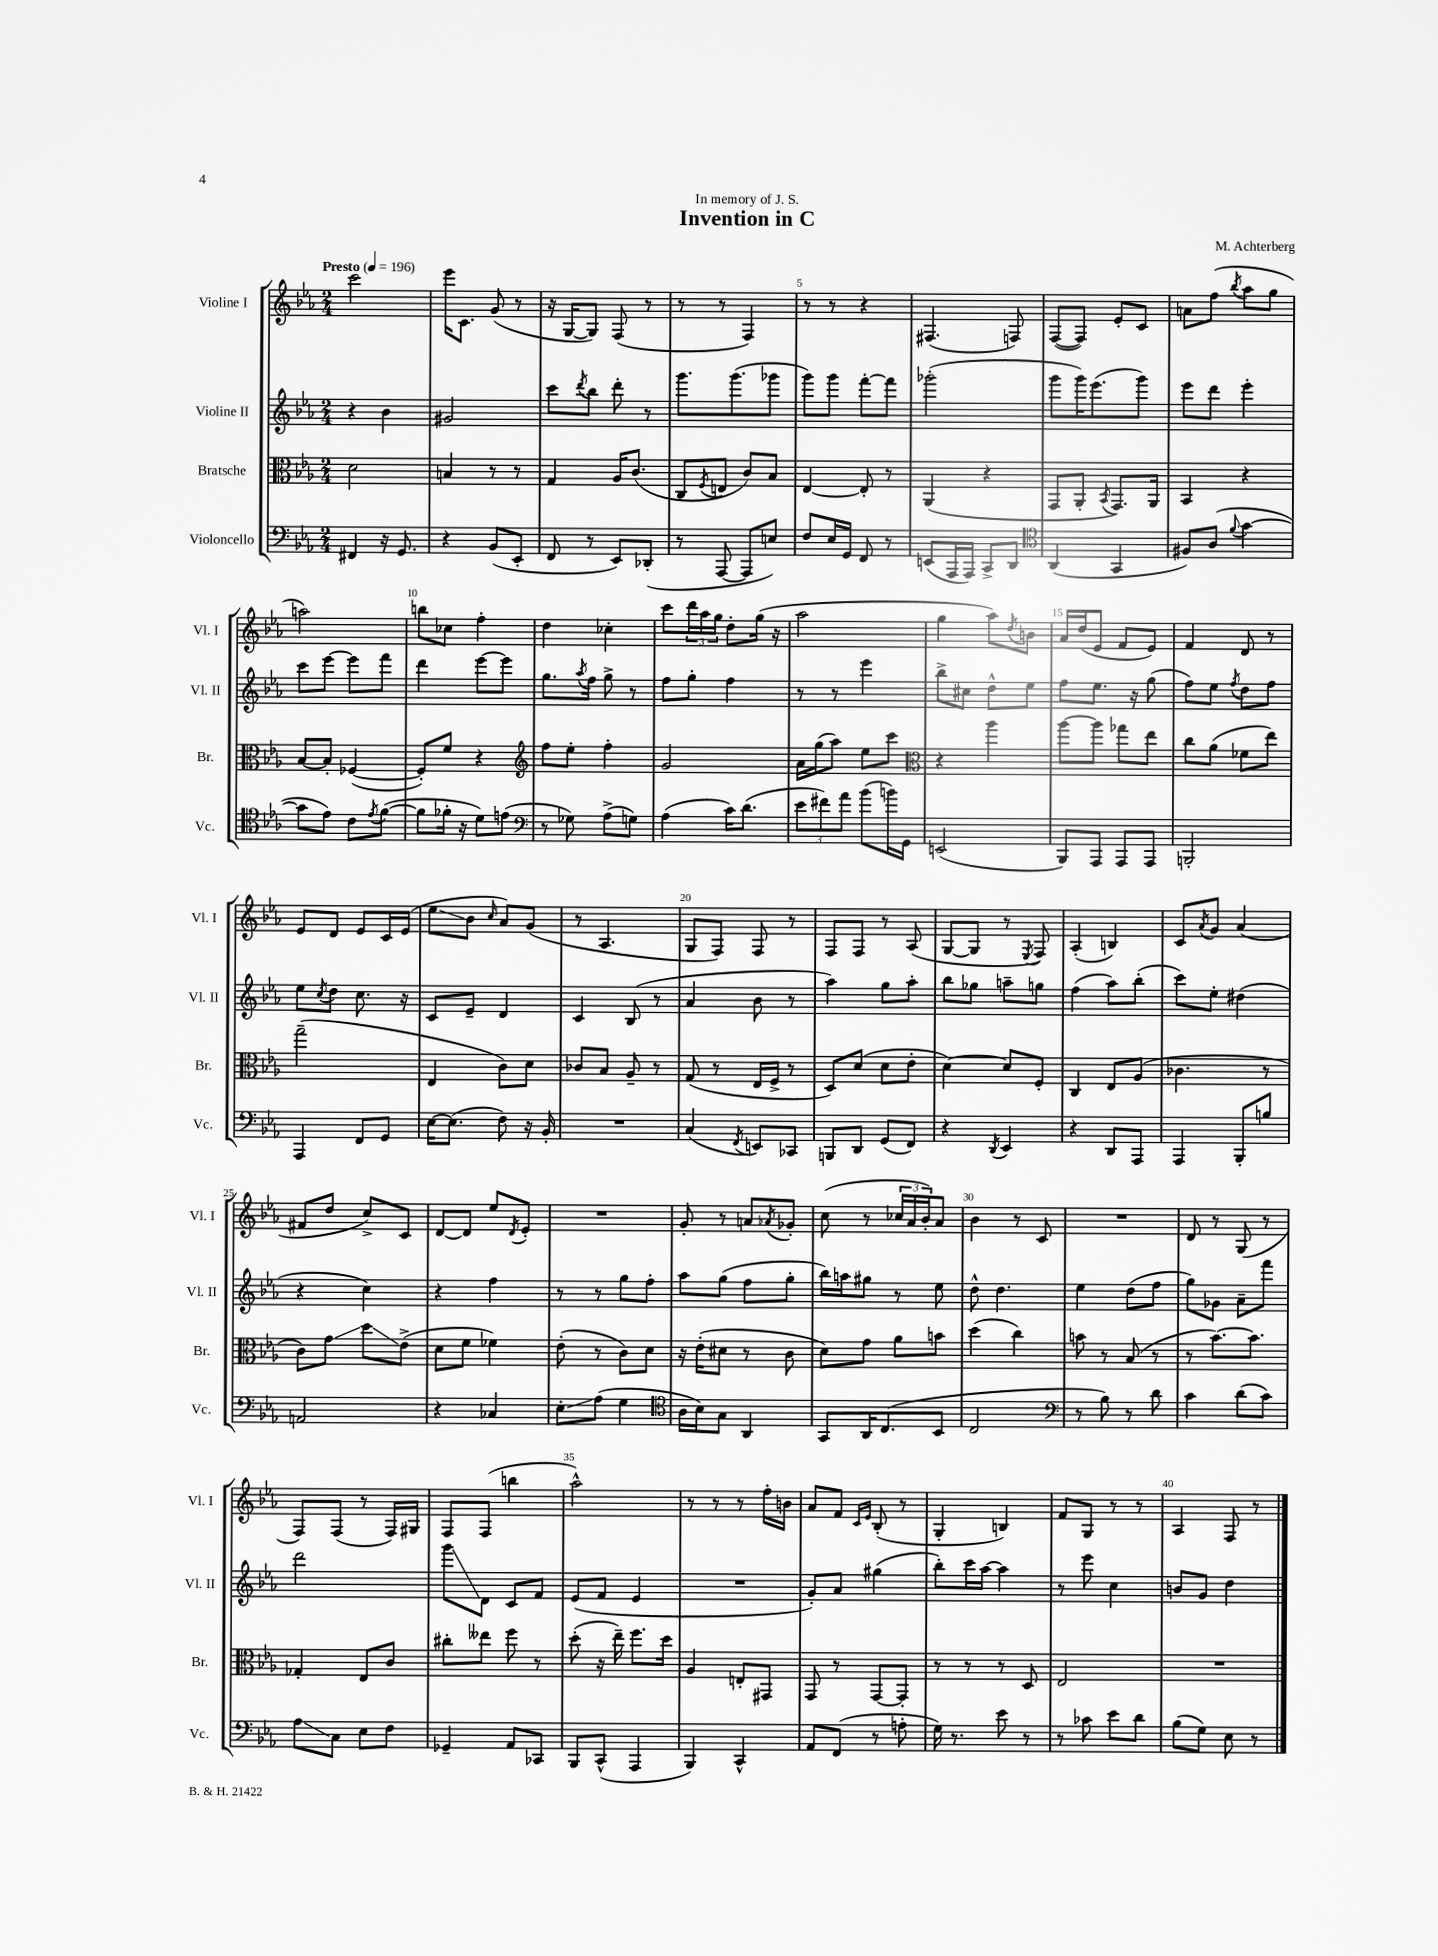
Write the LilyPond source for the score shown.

\header { title = "Invention in C" composer = "M. Achterberg" dedication = "In memory of J. S." }
<<
\new StaffGroup <<
\new Staff = "s0" \with { instrumentName = "Violine I" shortInstrumentName = "Vl. I" } {
    \clef treble \key ees \major \numericTimeSignature \time 2/4 \tempo "Presto" 4 = 196
    c'''2 |
    ees'''16 c'8. g'8( r8 |
    r16 g16~ g8) f8( r8 |
    r8 r8 f4) |
    r8 r8 r4 |
    fis4.( f8) |
    f8~( f8) ees'8-. c'8 |
    a'8 f''8( \acciaccatura { bes''8 } aes''8 g''8 |
    a''2) |
    b''8 ces''8 f''4-. |
    d''4 ces''4-. |
    c'''8 \tuplet 3/2 { d'''16 aes''16 g''16 } d''8-. g''16( r16 |
    aes''2 |
    g''4 aes''8) \acciaccatura { d''8 } b'8 |
    aes'16 d''16( ees'8 f'8 ees'8) |
    f'4 d'8 r8 |
    ees'8 d'8 ees'8 c'16 ees'16( |
    ees''8\glissando bes'8 \grace { c''16 } aes'8) g'8( |
    r8 aes4. |
    g8 f8) f8 r8 |
    f8 f8 r8 aes8( |
    g8~ g8 r8 \acciaccatura { ees8 } f8) |
    aes4-.( b4) |
    c'8 \acciaccatura { aes'8 } g'8 aes'4( |
    fis'8 d''8 c''8->) c'8 |
    d'8~ d'8 ees''8 \acciaccatura { d'8 } ees'8-. |
    R2 |
    g'8-. r8 a'8 \acciaccatura { aes'8 } ges'8-. |
    c''8( r8 \tuplet 3/2 { ces''16 aes'16 bes'16-.) } aes'8 |
    bes'4 r8 c'8 |
    R2 |
    d'8 r8 g8( r8 |
    f8) f8( r8 f16) gis16 |
    f8 f8( b''4 |
    aes''2-^) |
    r8 r8 r8 f''16-. b'16 |
    aes'8 f'8 \grace { c'16 ees'16 } bes8-.( r8 |
    g4-. b4) |
    f'8 g8 r8 r8 |
    aes4 f8 r8 \bar "|." |
}
\new Staff = "s1" \with { instrumentName = "Violine II" shortInstrumentName = "Vl. II" } {
    \clef treble \key ees \major \numericTimeSignature \time 2/4
    r4 bes'4 |
    gis'2 |
    c'''8 \acciaccatura { d'''8 } bes''8 d'''8-. r8 |
    g'''8. g'''8.( ges'''8 |
    g'''8) g'''8 f'''8~-. f'''8 |
    ges'''2-.( |
    g'''8 g'''16) ees'''8.( g'''8) |
    ees'''8 d'''8 ees'''4-. |
    c'''8 ees'''8~ ees'''8 f'''8 |
    d'''4 ees'''8~ ees'''8 |
    g''8. \acciaccatura { aes''8 } f''16 g''8-> r8 |
    f''8 g''8-. f''4 |
    r8 r8 ees'''4 |
    bes''8-> cis''8 d''8-^ ees''8 |
    f''8 ees''8. r16 g''8( |
    f''8) ees''8 \acciaccatura { f''8 } d''8 f''8 |
    ees''8 \acciaccatura { c''8 } d''8 c''8. r16 |
    c'8 ees'8-- d'4 |
    c'4 bes8( r8 |
    aes'4 bes'8 r8 |
    aes''4) g''8 aes''8-. |
    bes''8 ges''8 a''8-- g''8 |
    f''4( aes''8) bes''8-.( |
    c'''8) ees''8-. dis''4( |
    r4 c''4) |
    r4 f''4 |
    r8 r8 g''8 f''8-. |
    aes''8 g''8( f''8 g''8-. |
    bes''16) a''16 gis''8 r8 ees''8 |
    d''8-^ d''4. |
    ees''4 d''8( f''8 |
    g''8) ges'8 aes'8-- f'''8 |
    d'''2 |
    g'''8\glissando d'8 c'8 f'8 |
    ees'8( f'8 ees'4 |
    R2 |
    g'8-.) aes'8 gis''4( |
    bes''8-.) c'''16 aes''16~ aes''4 |
    r8 ees'''8 c''4 |
    b'8 g'8 d''4 \bar "|." |
}
\new Staff = "s2" \with { instrumentName = "Bratsche" shortInstrumentName = "Br." } {
    \clef alto \key ees \major \numericTimeSignature \time 2/4
    d'2 |
    b4 r8 r8 |
    g4 aes16 c'8.( |
    c8 \acciaccatura { f8 } e8 c'8) bes8 |
    ees4~ ees8-. r8 |
    aes,4( r4 |
    g,8 aes,8-. \acciaccatura { bes,8 } g,8.) aes,16 |
    bes,4 r4 |
    bes8~ bes8-. fes4~( |
    fes8-.) f'8 r4 |
    \clef treble f''8 ees''8-. f''4-. |
    g'2 |
    aes'16 g''16( aes''8) ees''8 c'''8 |
    \clef alto r4 aes''4 |
    aes''8~ aes''8 ges''8 ees''8 |
    c''8 aes'8( fes'8 ees''8) |
    g''2--( |
    ees4 c'8) d'8 |
    ces'8 bes8 aes8-- r8 |
    g8( r8 ees16 f16-> r8 |
    d8) d'8( d'8 ees'8-. |
    d'4~) d'8 f8-. |
    c4 ees8 aes8( |
    ces'4. r8 |
    c'8) g'8\glissando d''8\glissando ees'8->( |
    d'8 f'8 fes'4) |
    ees'8-.( r8 c'8) d'8 |
    r16 ees'16-.( dis'8 r8 c'8 |
    d'8) g'8 aes'8 b'8 |
    d''4( c''4) |
    b'8 r8 bes8( r8 |
    r8 bes'8.~) bes'8. |
    ges4-. ees8 c'8 |
    cis''8-. eeses''8 f''8 r8 |
    d''8-.( r16 ees''16--) f''8. d''16 |
    aes4 e8-. gis,8 |
    g,8 r8 g,8~ g,8-. |
    r8 r8 r8 d8 |
    ees2 |
    R2 \bar "|." |
}
\new Staff = "s3" \with { instrumentName = "Violoncello" shortInstrumentName = "Vc." } {
    \clef bass \key ees \major \numericTimeSignature \time 2/4
    fis,4 r16 g,8. |
    r4 bes,8( ees,8-. |
    f,8 r8 ees,8) des,8-.( |
    r8 aes,,8~ aes,,8 e8) |
    f8 ees16 g,16 f,8 r8 |
    e,8( aes,,16 aes,,16) c,8-> d,8 |
    \clef tenor aes,4( g,4 |
    fis8) aes8( \appoggiatura { f'8 } g'4~ |
    g'8 ees'8) c'8 \acciaccatura { ees'8 } f'8~( |
    f'8 fes'16-. r16 d'8) e'8( |
    \clef bass r8 ges8) aes8->( g8) |
    aes4( c'16) d'8.( |
    \tuplet 3/2 { ees'8 fis'8) aes'8 } bes'8( b'16) g,16 |
    e,2( |
    bes,,8) aes,,8 aes,,8 aes,,8 |
    b,,2-. |
    aes,,4 f,8 g,8 |
    ees16~ ees8.( f8) r16 bes,16-. |
    R2 |
    c4( \acciaccatura { f,8 } e,8) ces,8 |
    b,,8 d,8 g,8( f,8) |
    r4 \acciaccatura { d,8 } ees,4 |
    r4 d,8 aes,,8 |
    aes,,4 bes,,8-. b8 |
    a,2 |
    r4 ces4 |
    ees8-.\glissando aes8( g4 |
    \clef tenor aes16 bes16) g8 aes,4 |
    g,8 aes,16 c8.( bes,8 |
    c2 |
    \clef bass r8 bes8) r8 d'8 |
    c'4 d'8( c'8) |
    aes8\glissando c8 ees8 f8 |
    ges,4-- aes,8 ces,8 |
    bes,,8 c,8-^( aes,,4 |
    bes,,4) c,4-^ |
    aes,8 f,8( r8 a8-. |
    g16) r8. ees'8 r8 |
    r8 ces'8 ees'8 d'8 |
    bes8( g8) ees8 r8 \bar "|." |
}
>>
>>
\layout { \context { \Score \override BarNumber.break-visibility = ##(#f #t #t) barNumberVisibility = #(every-nth-bar-number-visible 5) } }
